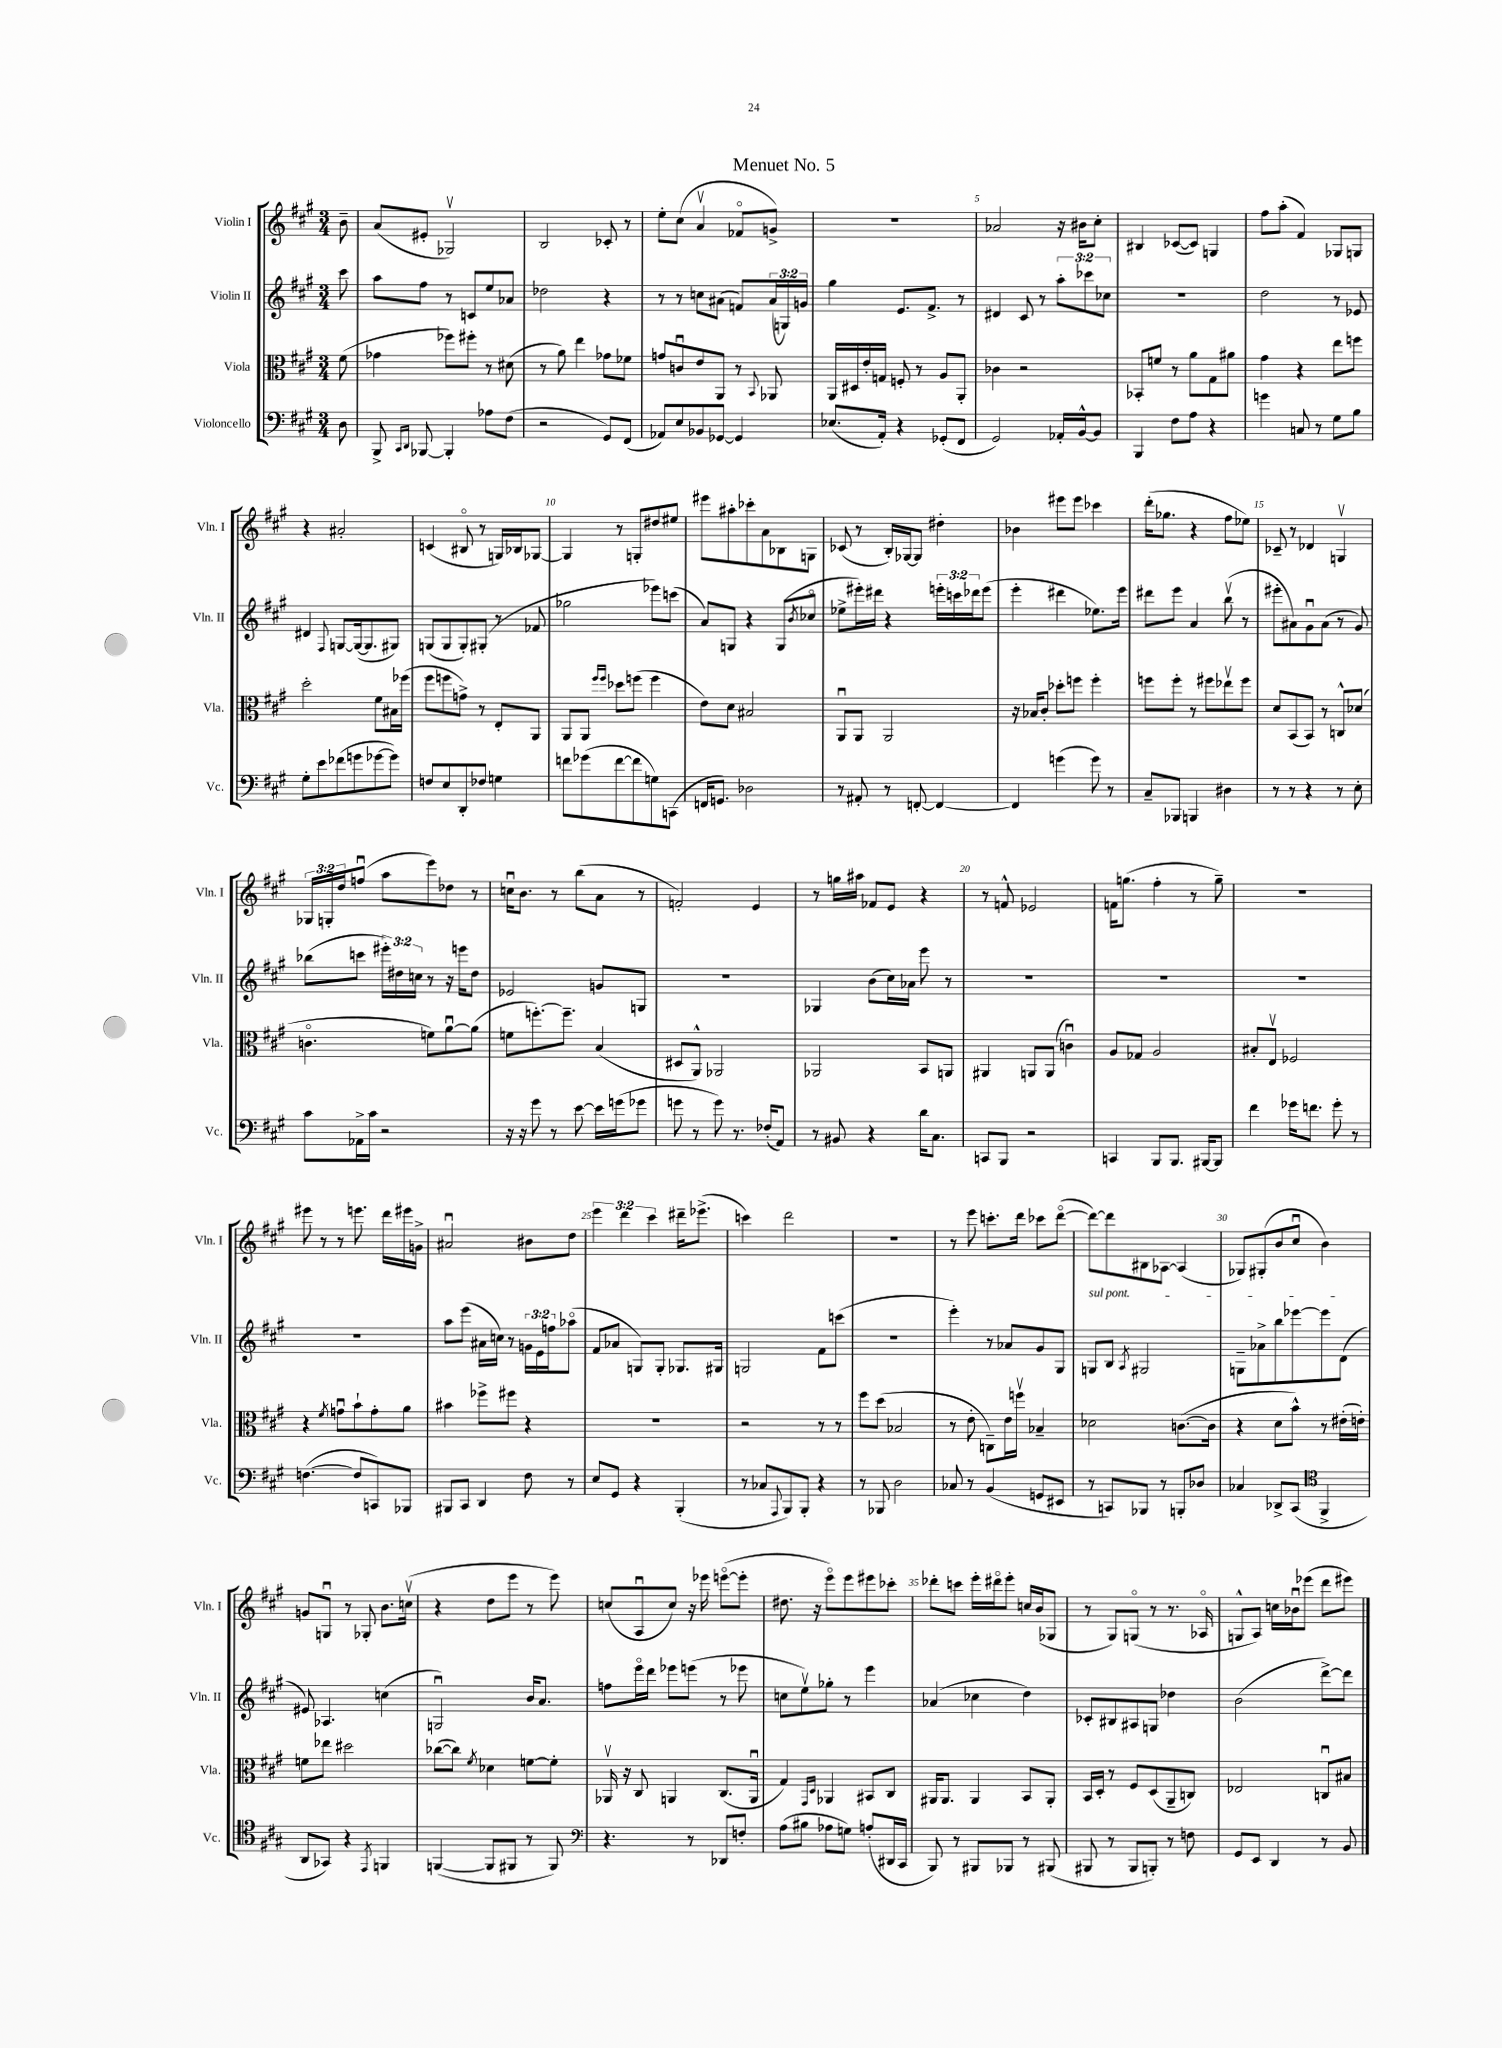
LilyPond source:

\header { title = "Menuet No. 5" }
<<
\new StaffGroup <<
\new Staff = "s0" \with { instrumentName = "Violin I" shortInstrumentName = "Vln. I" } {
    \clef treble \key a \major \numericTimeSignature \time 3/4 \override Staff.TupletNumber.text = #tuplet-number::calc-fraction-text \partial 8
    b'8-- |
    a'8( eis'8-. ges2\upbow) |
    b2 ces'8-. r8 |
    e''8-. cis''8( a'4\upbow fes'8\flageolet g'8->) |
    R2. |
    aes'2 r16 bis'16 cis''8-. |
    bis4 ces'8~( ces'8) g4 |
    fis''8 a''8-.( fis'4) ges8 g8 |
    r4 ais'2-. |
    c'4( bis8\flageolet r8 g16) bes16 ges8~ |
    ges4 r8 g8-. dis''8 eis''8 |
    eis'''8 ais''8-. ces'''8-. a'8 bes8 g8 |
    ces'8( r8 b16-.) ges16~ ges8 dis''4-. |
    bes'4 eis'''8 eis'''8 ces'''4 |
    d'''16-.( ges''8. r4 fis''8 ees''8) |
    ces'8-- r8 des'4 g4\upbow |
    \tuplet 3/2 { ges16 g16-. d''16 } f''8\downbow( a''8 e'''8) des''8 r8 |
    c''16\downbow b'8. r8 b''8( a'8 r8 |
    f'2-.) e'4 |
    r8 g''16 ais''16 fes'8 e'8 r4 |
    r8 f'8-^ ees'2 |
    f'16 g''8.( fis''4-. r8 g''8--) |
    R2. |
    eis'''8 r8 r8 e'''8. d'''16 eis'''16 g'16-> |
    ais'2\downbow bis'8 d''8 |
    \tuplet 3/2 { e'''4 d'''4 cis'''4 } dis'''16-- ees'''8.->( |
    c'''4) d'''2 |
    R2. |
    r8 e'''8 c'''8.-. d'''16 ces'''8 d'''8~\flageolet( |
    d'''8~) d'''8 bis8 aes8~ aes4( |
    ges8) gis8-.( b'8 cis''8\downbow b'4) |
    g'8 g8\downbow r8 ges8-. b'8. c''16\upbow( |
    r4 d''8 e'''8 r8 e'''8) |
    c''8( a8\downbow c''8) r16 ees'''16 e'''8~\flageolet( e'''8-. |
    dis''8. r16 e'''8\flageolet) e'''8 eis'''8 ces'''8-. |
    des'''8-. c'''8 e'''16-. dis'''16\flageolet e'''8-. c''16 b'16( ges8 |
    r8 gis8) g8\flageolet( r8 r8. aes16\flageolet |
    g8-^ a8) c''16 bes'16\downbow ees'''8( d'''8 eis'''8) \bar "|." |
}
\new Staff = "s1" \with { instrumentName = "Violin II" shortInstrumentName = "Vln. II" } {
    \clef treble \key a \major \numericTimeSignature \time 3/4 \override Staff.TupletNumber.text = #tuplet-number::calc-fraction-text \partial 8
    cis'''8 |
    a''8 fis''8 r8 c'8 e''8 aes'8 |
    des''2 r4 |
    r8 r8 c''8 ais'8( f'8) \tuplet 3/2 { ais'16( g16) g'16 } |
    gis''4 e'8. fis'8.-> r8 |
    dis'4 cis'8 r8 \tuplet 3/2 { a''8-. ces'''8 ces''8 } |
    R2. |
    d''2 r8 ees'8 |
    dis'4 \appoggiatura { fis8 } g8~ g16~( g8. gis8) |
    g8( g8 g8-.) gis8-.( r8 fes'8 |
    ges''2 ees'''8) c'''8( |
    a'8) g8 r4 g8( \acciaccatura { b'8 } ces''8\flageolet |
    ees''8-> eis'''16-.) dis'''16 r4 \tuplet 3/2 { e'''16-. c'''16 des'''16 } e'''8( |
    e'''4-. dis'''4 ees''8.) e'''16 |
    dis'''8 e'''8 a'4 b''8\upbow( r8 |
    eis'''8-. ais'8) gis'8\downbow ais'8( r8 gis'8) |
    bes''8( c'''8 \tuplet 3/2 { eis'''16-.) dis''16 c''16 } r8 r16 e'''16 dis''8 |
    ees'2 g'8 g8 |
    R2. |
    ges4 b'8( cis''16) aes'16 e'''8 r8 |
    R2. |
    R2. |
    R2. |
    R2. |
    a''8 e'''8( ais'16 c''16) r8 \tuplet 3/2 { g'16 e'16 f''16 } aes''8\flageolet( |
    fis'8 aes'8 g8) g8-. ges8. gis16 |
    g2 fis'8 c'''8( |
    R2. |
    e'''4-.) r8 aes'8 gis'8 gis8 |
    \once \override TextSpanner.bound-details.left.text = \markup { \italic "sul pont." } g8\startTextSpan b8 \acciaccatura { a8 } gis2 |
    g8-- aes'8-> b''8 ees'''8~ ees'''8 d'8\stopTextSpan( |
    eis'8) aes4. c''4( |
    g2\downbow) b'16 a'8. |
    f''8 e'''16\flageolet d'''16 ees'''8 e'''8( r8 ees'''8 |
    c''8 e''8\upbow) ges''8-. r8 e'''4 |
    aes'4( ces''4 d''4) |
    ces'8-. bis8 ais8 g8 des''4 |
    b'2( d'''8~->) d'''8 \bar "|." |
}
\new Staff = "s2" \with { instrumentName = "Viola" shortInstrumentName = "Vla." } {
    \clef alto \key a \major \numericTimeSignature \time 3/4 \partial 8
    fis'8( |
    ges'4 fes''8) fis''8-. r8 dis'8( |
    r8 a'8) e''4 ges'8 fes'8 |
    g'8 c'8\downbow e'8 a,8 r8 \appoggiatura { b,8 } aes,8 |
    a,16 dis16 e'16-. g16 f8-. r8 a8 a,8-. |
    ces'4 r2 |
    bes,8-. f'8 r8 a'8 gis8 ais'8 |
    gis'4 r4 e''8 f''8 |
    d''2-. fis'8 bis16 fes''16( |
    fis''8 f''8 g'8->) r8 e8-. a,8 |
    a,8 a,8 \grace { fis''16 fis''16 } des''8 f''8( f''4 |
    e'8) d'8 bis2 |
    a,8\downbow a,8 a,2 |
    r16 bes16 cis'8-. des''8-. f''8 f''4-. |
    f''8 f''8-. r8 fis''8 ees''8\upbow fis''8 |
    d'8 b,8( b,8) r8 c8-^ des'8( |
    c'4.\flageolet f'8) a'8~\downbow a'8( |
    f'8 f''8.~-.) f''8.-- b4( |
    dis8 a,8-^) aes,2 |
    aes,2 b,8 a,8 |
    ais,4 a,8 a,8( c'4\downbow) |
    a8 ges8 a2 |
    bis8-. e8\upbow fes2 |
    r4 \acciaccatura { fis'8 } g'8\downbow b'8-! g'8-. a'8 |
    bis'4 fes''8-> fis''8 r4 |
    R2. |
    r2 r8 r8 |
    fis''8 d''8( bes2 |
    r8 e'8-. c8--) e'16 f''16\upbow bes4-- |
    des'2 c'8.~( c'16 |
    r4 d'8 b'8-^) r8 eis'16-.( e'16-.) |
    f'8 ees''8 dis''2 |
    ces''8~( ces''8) \acciaccatura { fis'8 } des'4 f'8~ f'8-. |
    aes,16\upbow r16 cis8 a,4 cis8.( a,16\downbow |
    gis4) \grace { gis,16 d16 } aes,4 bis,8 cis8 |
    ais,16 ais,8. ais,4 b,8 ais,8-. |
    b,16 d16-. r8 fis8 d8( a,8-- c8) |
    ees2 c8\downbow bis8 \bar "|." |
}
\new Staff = "s3" \with { instrumentName = "Violoncello" shortInstrumentName = "Vc." } {
    \clef bass \key a \major \numericTimeSignature \time 3/4 \partial 8
    d8 |
    b,,8-> \grace { cis,16 d,16 } bes,,8~ bes,,4-. aes8 fis8( |
    r2 gis,8) fis,8( |
    aes,8) e8 bes,8 ges,8~ ges,4 |
    ees8.( a,16-.) r4 ges,8-.( fis,8 |
    gis,2) aes,16-. b,16~-^ b,8 |
    b,,4 fis8 a8 r4 |
    g'4 c8 r8 gis8 b8 |
    gis8-. e'8 fes'8( g'8 ges'8~ ges'8) |
    f8 e8 d,8-. fes8 g4 |
    f'8 ges'8( f'8~ f'8 g8) c,8( |
    f,16 g,8.) des2 |
    r8 ais,8-. r8 f,8~-. f,4~ |
    f,4 g'4( g'8) r8 |
    cis8-- bes,,8 b,,4 dis4 |
    r8 r8 r4 r8 e8-. |
    cis'8 aes,16-> cis'16 r2 |
    r16 r16 gis'8 r8 e'8~ e'16 g'16( ges'8 |
    g'8 r8 g'8) r8. fes16-.( a,8) |
    r8 bis,8 r4 d'16 cis8. |
    c,8 b,,8 r2 |
    c,4 b,,8 b,,8. bis,,16~ bis,,8 |
    fis'4 ges'16 f'8. ges'8-. r8 |
    f4.~( f8 c,8) bes,,8 |
    bis,,8 cis,8 d,4 fis8 r8 |
    e8 gis,8 r4 b,,4-.( |
    r8 ces8 \appoggiatura { a,,8 } b,,8) b,,8-. r4 |
    r8 bes,,8 d2 |
    ces8 r8 b,4( g,8 eis,8 |
    r8 c,8) bes,,8 r8 b,,8-. des8 |
    ces4 des,8-> cis,8( \clef tenor fis,4-> |
    a,8 ges,8) r4 \acciaccatura { e,8 } f,4 |
    f,4~( f,8 fis,8 r8 fis,8) |
    \clef bass r4. r8 des,8 f8-. |
    a8( bis8 aes8 g8) a8-.( dis,16 cis,16 |
    b,,8) r8 bis,,8 bes,,8 r8 bis,,8( |
    bis,,8 r8 bis,,8 b,,8-.) r8 f8 |
    gis,8 e,8 d,4 r8 b,8 \bar "|." |
}
>>
>>
\layout { \context { \Score \override BarNumber.break-visibility = ##(#f #t #t) barNumberVisibility = #(every-nth-bar-number-visible 5) } }
